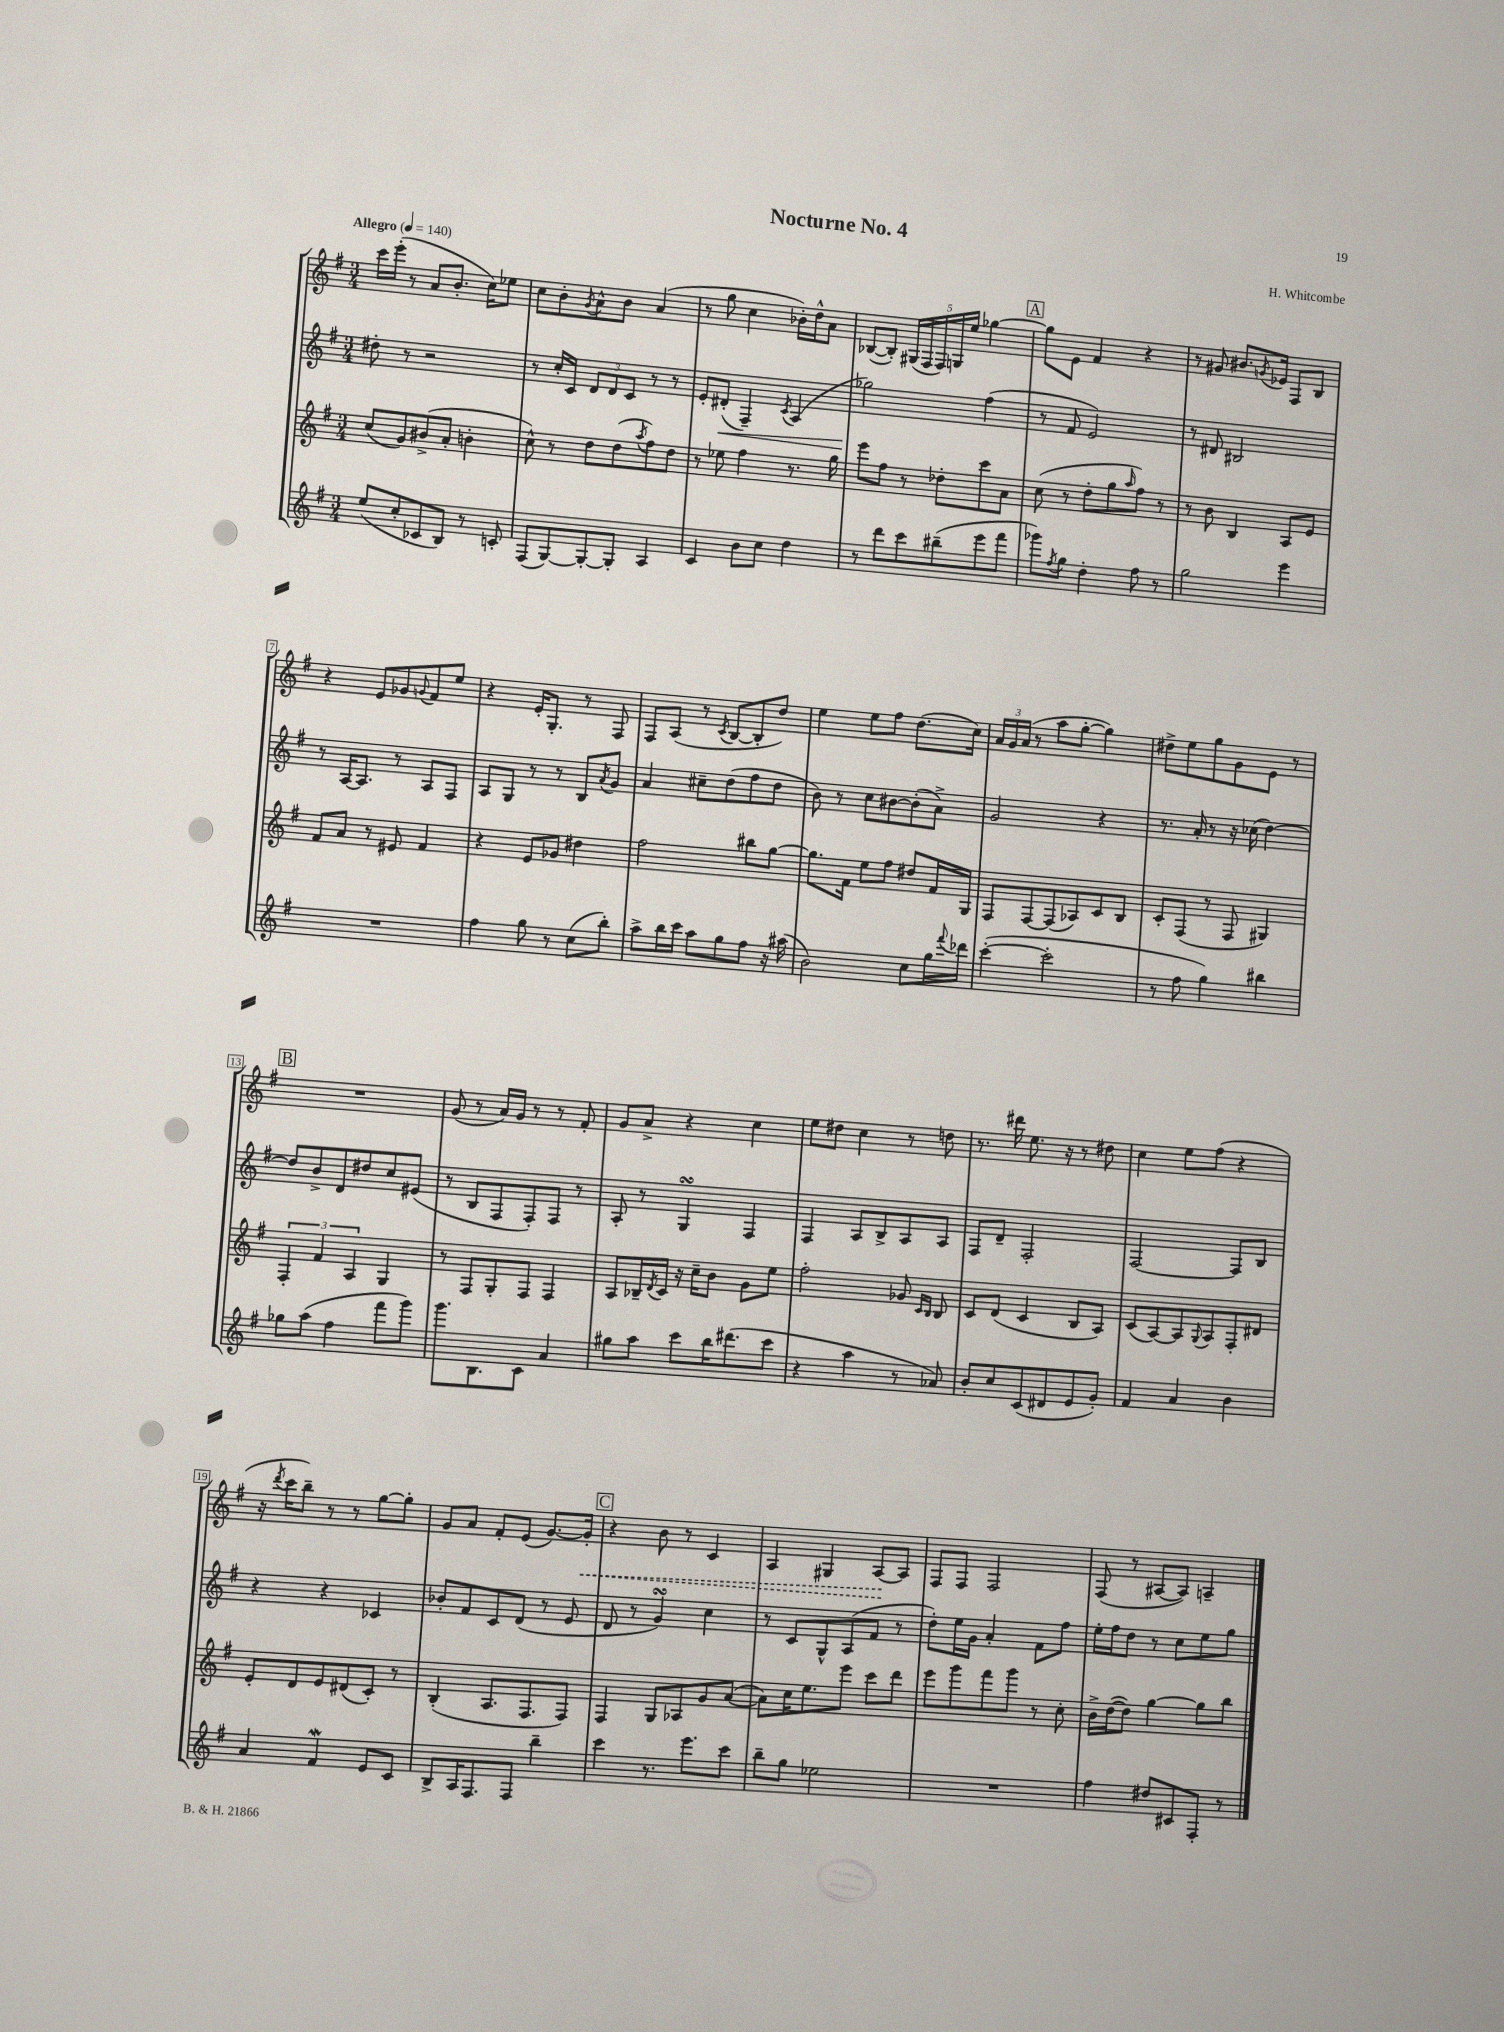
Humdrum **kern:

**kern	**kern	**kern	**dynam	**kern	**dynam
*part4	*part3	*part2	*part2	*part1	*part1
*staff4	*staff3	*staff2	*staff2	*staff1	*staff1
*clefG2	*clefG2	*clefG2	*	*clefG2	*
*k[f#]	*k[f#]	*k[f#]	*	*k[f#]	*
*M3/4	*M3/4	*M3/4	*	*M3/4	*
*MM140	*MM140	*MM140	*	*MM140	*
=1	=1	=1	=1	=1	=1
!	!	!	!	!LO:TX:a:B:t=Allegro	!
(8ee/L	(8cc/L	8dd#X'\	.	16ccc\LL	.
.	.	.	.	(16eee'\JJ	.
8cc'/	8g/)	8r	.	8r	.
8c-X/	(8b#X^/	2r	.	8a/L	.
8B/J)	8a'/J	.	.	8.b'/J	.
8r	4bn'\	.	.	.	.
.	.	.	.	16cc\KL)	.
8cn'/	.	.	.	8ee-X\J	.
=2	=2	=2	=2	=2	=2
(8F#/L	8cc^^\)	8r	.	8cc\L	.
[8G/)	8r	16cc'/LL	.	8b'\	.
.	.	16c/JJ	.	.	.
.	.	.	.	8qg/	.
8G'/_	8dd\L	12d/L	.	8a^^\	.
.	.	12d/	.	.	.
8G'/J]	(8dd\	.	.	8b\J	.
.	.	12c/J	.	.	.
.	8qaa/	.	.	.	.
4A/	8ff#\)	8r	.	(4a/	.
.	8dd\J	8r	.	.	.
=3	=3	=3	=3	=3	=3
4c/	8r	8e'/L	.	8r	.
!	!	!	!LO:HP:b	!	!
.	8ee-X\	(8d#X'/J	<	8gg\	.
8b\L	4ff#\	4F#~/)	.	4cc\	.
8cc\J	.	.	.	.	.
.	.	8qc/	.	.	.
4dd\	8.r	(4A/	.	16b-X'\LL)	.
.	.	.	.	16dd^^\J	.
.	.	.	.	8a\J	.
.	16gg\	.	.	.	.
=4	=4	=4	=4	=4	=4
8r	8eee\L	2gg-X\)	.	([8B-X/L	.
8ddd\L	8ff#\J	.	.	8B-'/J])	.
8ccc\	8r	.	.	(20G#X/LL	.
.	.	.	.	20F#/	.
.	.	.	.	20F#/)	.
(8bb#X~\	8dd-X'\L	.	.	.	.
.	.	.	.	20Gn/	.
.	.	.	.	20ee/JJ	.
8eee\	8ccc\	(4ff#\	[	[4gg-X\	.
8fff#\J	8a\J	.	.	.	.
!!LO:REH:place=s1:t=A
=5	=5	=5	=5	=5	=5
8ggg-X\L)	(8cc\	8r	.	8gg-\L]	.
8qff#/	.	.	.	.	.
8gg\J	8r	8f#/	.	8e\J	.
4dd'\	8dd'\L	2e/)	.	4f#/	.
.	8gg\	.	.	.	.
.	16qqaa/	.	.	.	.
8ff#\	8ff#\J)	.	.	4r	.
8r	8r	.	.	.	.
=6	=6	=6	=6	=6	=6
2gg\	8r	8r	.	8r	.
.	8b\	8d#X/	.	8g#X/	.
.	4B/	2B#X/	.	8.b#X/L	.
.	.	.	.	8qgn/	.
.	.	.	.	16e-X/Jk	.
4eee\	8A/L	.	.	8F#/L	.
.	8e/J	.	.	8B/J	.
!!LO:LB:g=z
=7	=7	=7	=7	=7	=7
2.r	8f#/L	8r	.	4r	.
.	8a/J	[16A/KL	.	.	.
.	.	8.A/J]	.	.	.
.	8r	.	.	8e/L	.
.	8e#X/	8r	.	8g-X/	.
.	.	.	.	8qqgn/	.
.	4f#/	8A/L	.	8f#/	.
.	.	8F#/J	.	8ee/J	.
=8	=8	=8	=8	=8	=8
4ff#\	4r	8A/L	.	4r	.
.	.	8G/J	.	.	.
8gg\	8e/L	8r	.	16e'/KL	.
.	.	.	.	8.G'/J	.
8r	8g-X/J	8r	.	.	.
(8cc\L	4dd#X\	8B/L	.	8r	.
.	.	8qa/	.	.	.
8bb'\J)	.	8g/J	.	8F#/	.
=9	=9	=9	=9	=9	=9
8aa^\L	2ff#\	4a/	.	8F#/L	.
16bb\L	.	.	.	(8A/J	.
16ccc\JJ	.	.	.	.	.
8aa\L	.	8cc#X~\L	.	8r	.
.	.	.	.	8qc/	.
8gg\	.	(8dd\	.	[8B/L	.
8ff#\J	8bb#X\L	8ff#\	.	8B'/]	.
16r	[8gg\J	8dd\J	.	8dd/J)	.
(16aa#X\	.	.	.	.	.
=10	=10	=10	=10	=10	=10
2b\)	8.gg\L]	8b\)	.	4ee\	.
.	.	8r	.	.	.
.	16f#\Jk	.	.	.	.
.	8ee\L	8cc\L	.	8ee\L	.
.	8ff#\J	[8b#X\	.	8ff#\J	.
8cc\L	8dd#X/L	(8b#'\]	.	(8.dd\L	.
16gg\L	16f#/L	8a^\J)	.	.	.
8qqfff#/	.	.	.	.	.
16ddd-X\JJ	16G/JJ	.	.	16cc\Jk)	.
=11	=11	=11	=11	=11	=11
([4ccc'\	8F#/L	2g/	.	24a/LL	.
.	.	.	.	24g/	.
.	.	.	.	(24a/JJ	.
.	[8F#/	.	.	8r	.
2ccc'\]	(8F#/]	.	.	8aa\L	.
.	8A-X/)	.	.	[8gg'\J	.
.	8c/	4r	.	4gg\])	.
.	8B/J	.	.	.	.
=12	=12	=12	=12	=12	=12
8r	8c'/L	8.r	.	8dd#X^\L	.
8ff#\	(8F#/J	.	.	8ee\	.
.	.	16a'/	.	.	.
4gg\)	8r	8r	.	8gg\	.
.	8F#/	16r	.	8g\	.
.	.	(16cc-X\	.	.	.
4bb#X\	4G#X/)	[4dd\)	.	8e\J	.
.	.	.	.	8r	.
!!LO:LB:g=z
!!LO:REH:place=s1:t=B
=13	=13	=13	=13	=13	=13
8gg-X\L	6F#'/	8dd/L]	.	2.r	.
(8aa\J	.	8b^/	.	.	.
.	6f#/	.	.	.	.
4ff#\	.	8d/	.	.	.
.	6A/	.	.	.	.
.	.	8dd#X/	.	.	.
8fff#\L	4G/	8cc/	.	.	.
8ggg\J)	.	(8e#X/J	.	.	.
=14	=14	=14	=14	=14	=14
8.ggg\L	8r	8r	.	(8g/	.
.	8F#/L	8B/L	.	8r	.
8.B\	.	.	.	.	.
.	8G'/	8F#/	.	16a/LL)	.
.	.	.	.	16g/JJ	.
8c\J	8F#/J	8F#'/)	.	8r	.
4a/	4F#/	8F#/J	.	8r	.
.	.	8r	.	8f#'/	.
=15	=15	=15	=15	=15	=15
8gg#X\L	8A/L	8A'/	.	8g/L	.
8aa\J	16B-X~/L	8r	.	8a^/J	.
.	8qd/	.	.	.	.
.	16c/JJ	.	.	.	.
8ccc\L	16r	4GsSSs/	.	4r	.
.	16cc~\KL	.	.	.	.
16bb\K	8b\J	.	.	.	.
(8.ddd#X\	.	.	.	.	.
.	8g\L	4F#/	.	4cc\	.
8ccc\J	8ee\J	.	.	.	.
=16	=16	=16	=16	=16	=16
4r	2ff#'\	4F#/	.	8ee\L	.
.	.	.	.	8dd#X\J	.
4aa\	.	8A/L	.	4cc\	.
.	.	8B^/	.	.	.
8r	8g-X/	8A/	.	8r	.
.	16qqc/LL	.	.	.	.
.	16qqB/JJ	.	.	.	.
8a-X/)	8B/	8A/J	.	8ddn\	.
=17	=17	=17	=17	=17	=17
8b'/L	8c/L	8F#/L	.	8.r	.
8cc/	(8d/J	8d~/J	.	.	.
.	.	.	.	16ddd#X\	.
(8c/	4c/	2F#'/	.	8.ee\	.
8d#X/	.	.	.	.	.
.	.	.	.	16r	.
8e/	8B/L	.	.	8r	.
8g'/J)	8A/J)	.	.	8dd#X\	.
=18	=18	=18	=18	=18	=18
4f#/	(8c/L	[2F#/	.	4cc\	.
.	[8A/)	.	.	.	.
4a/	8A/]	.	.	8ee\L	.
.	8qqG/	.	.	.	.
.	8A/	.	.	(8ff#\J	.
4b\	8F#'/	8F#/L]	.	4r	.
.	8d#X/J	8B/J	.	.	.
!!LO:LB:g=z
=19	=19	=19	=19	=19	=19
4a/	8e'/L	4r	.	16r	.
.	.	.	.	8qddd/	.
.	.	.	.	16ccc\KL	.
.	8d/	.	.	8bb~\J)	.
4f#W/	8e/	4r	.	8r	.
.	(8d#X/	.	.	8r	.
8e/L	8c'/J)	4c-X/	.	[8gg\L	.
8c/J	8r	.	.	8gg'\J]	.
=20	=20	=20	=20	=20	=20
8B^/L	(4B'/	8b-X'/L	.	8g/L	.
16A/K	.	8f#/	.	8a/J	.
8.F#/	.	.	.	.	.
.	8.A/L	8c/	.	8f#'/L	.
8F#/J	.	(8d/J	.	(8e/J	.
.	8.F#/	.	.	.	.
4bb~\	.	8r	.	[8.g/L)	.
.	8F#/J)	8e/	.	.	.
!	!	!	!	!	!LO:HP:b
.	.	.	.	16g'/Jk]	<
!!LO:REH:place=s1:t=C
=21	=21	=21	=21	=21	=21
4ccc\	4F#/	8d/	.	4r	.
.	.	8r	.	.	.
8.r	8G/L	4gsSSs/)	.	8b\	.
.	8A-X/	.	.	8r	.
8.eee\L	.	.	.	.	.
.	8g/	4cc\	.	4c/	.
8ccc\J	([8a/J	.	.	.	.
=22	=22	=22	=22	=22	=22
8bb~\L	8a\L])	8r	.	4A/	.
8gg\J	16cc\K	8c/L	.	.	.
.	8.ee\	.	.	.	.
2ee-X\	.	8G^^/	.	4G#X/	.
.	8eee\J	(8A/	.	.	.
.	8ccc\L	8f#/J	.	[8A/L	.
.	8ddd\J	8r	.	8A/J]	[
=23	=23	=23	=23	=23	=23
2.r	8eee\L	8dd'\L)	.	8F#/L	.
.	8ggg\	16ee\L	.	8F#/J	.
.	.	16g\JJ	.	.	.
.	8fff#\	4a'/	.	2F#/	.
.	8ggg\J	.	.	.	.
.	8r	8f#\L	.	.	.
.	8cc'\	8ff#\J	.	.	.
=24	=24	=24	=24	=24	=24
4ff#\	16b^\LL	16ee'\LL	.	(8F#/	.
.	([16dd\J	16ff#\J	.	.	.
.	8dd\J])	8dd\J	.	8r	.
8dd#X/L	[4gg\	8r	.	[8A#X/L	.
8c#X/	.	8cc\L	.	8A#/J])	.
8F#'/J	8gg\L]	8ee\	.	4An~/	.
8r	8bb\J	8gg\J	.	.	.
==	==	==	==	==	==
*-	*-	*-	*-	*-	*-
